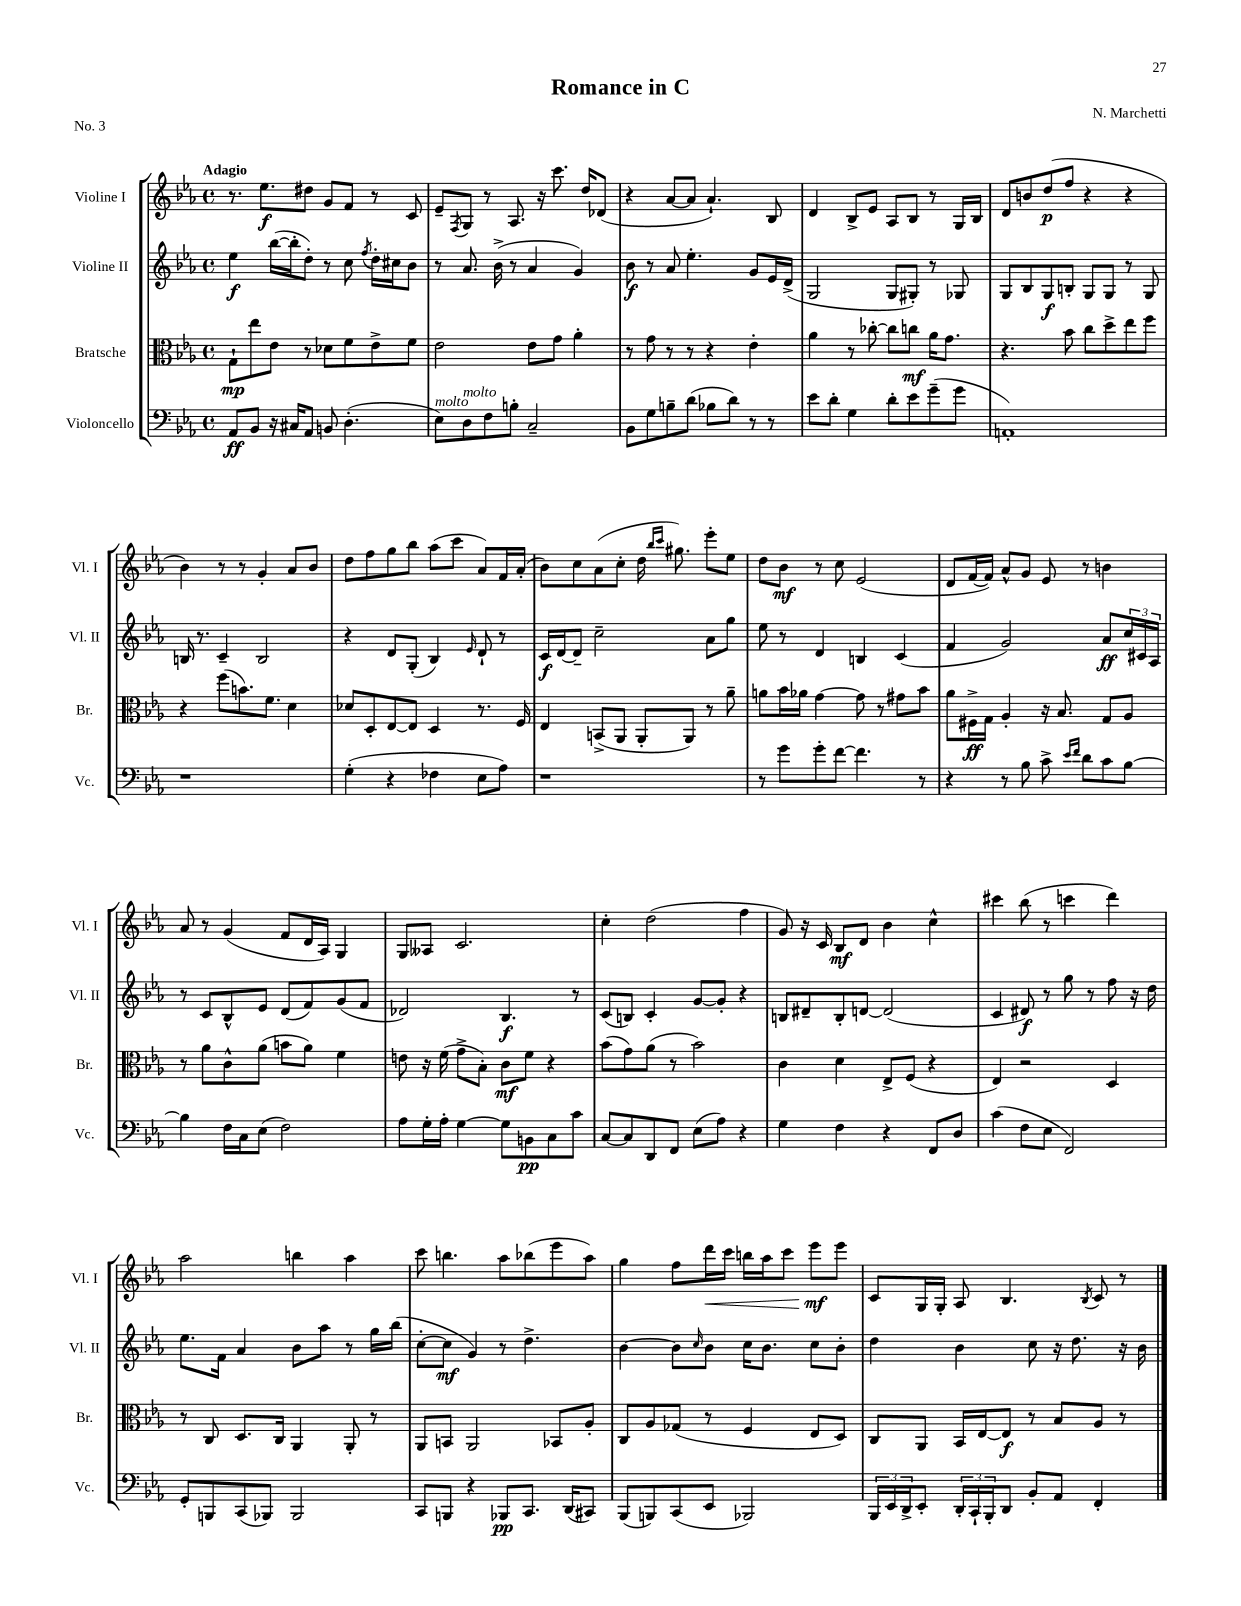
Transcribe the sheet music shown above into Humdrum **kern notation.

**kern	**dynam	**kern	**dynam	**kern	**dynam	**kern	**dynam
*part4	*part4	*part3	*part3	*part2	*part2	*part1	*part1
*staff4	*staff4	*staff3	*staff3	*staff2	*staff2	*staff1	*staff1
*I"Violoncello	*	*I"Bratsche	*	*I"Violine II	*	*I"Violine I	*
*I'Vc.	*	*I'Br.	*	*I'Vl. II	*	*I'Vl. I	*
*clefF4	*	*clefC3	*	*clefG2	*	*clefG2	*
*k[b-e-a-]	*	*k[b-e-a-]	*	*k[b-e-a-]	*	*k[b-e-a-]	*
*M4/4	*	*M4/4	*	*M4/4	*	*M4/4	*
*met(c)	*	*met(c)	*	*met(c)	*	*met(c)	*
=1	=1	=1	=1	=1	=1	=1	=1
!	!	!	!	!	!	!LO:TX:a:B:t=Adagio	!
8AA-/L	ff	8G`\L	mp	4ee-\	f	8.r	.
8BB-/J	.	8ee-\	.	.	.	.	.
.	.	.	.	.	.	8.ee-\L	f
16r	.	8e-\J	.	([16bb-\LL	.	.	.
16C#X/KL	.	.	.	16bb-'\J]	.	.	.
8AA-/J	.	8r	.	8dd'\J)	.	8dd#X\J	.
8BBn/	.	8d-X\L	.	8r	.	8g/L	.
(4.D'\	.	8f\	.	8cc\	.	8f/J	.
.	.	.	.	8qff/	.	.	.
.	.	8e-^\	.	16dd'\LL	.	8r	.
.	.	.	.	16cc#X\J	.	.	.
.	.	8f\J	.	8b-\J	.	8c/	.
=2	=2	=2	=2	=2	=2	=2	=2
!LO:TX:a:i:t=molto	!	!	!	!	!	!	!
8E-\L)	.	2e-\	.	8r	.	8e-~/L	.
.	.	.	.	.	.	8qF/	.
!LO:TX:a:i:t=molto	!	!	!	!	!	!	!
8D\	.	.	.	8.a-/	.	8G/J	.
8F\	.	.	.	.	.	8r	.
.	.	.	.	(16b-^\	.	.	.
8Bn'\J	.	.	.	8r	.	8.A-/	.
2C~/	.	8e-\L	.	4a-/	.	.	.
.	.	.	.	.	.	16r	.
.	.	8g\J	.	.	.	8.ccc\	.
.	.	4a-'\	.	4g/)	.	.	.
.	.	.	.	.	.	16dd/KL	.
.	.	.	.	.	.	(8d-X/J	.
=3	=3	=3	=3	=3	=3	=3	=3
8BB-\L	.	8r	.	8b-\	f	4r	.
8G\	.	8g\	.	8r	.	.	.
8Bn~\	.	8r	.	8a-/	.	[8a-/L	.
(8d\J	.	8r	.	4.ee-'\	.	8a-/J]	.
8B-X\L	.	4r	.	.	.	4.a-`/)	.
8d\J)	.	.	.	.	.	.	.
8r	.	4e-'\	.	8g/L	.	.	.
8r	.	.	.	16e-/L	.	8B-/	.
.	.	.	.	(16d^/JJ	.	.	.
=4	=4	=4	=4	=4	=4	=4	=4
8e-\L	.	4a-\	.	2G/	.	4d/	.
8d'\J	.	.	.	.	.	.	.
4G\	.	8r	.	.	.	8B-^/L	.
.	.	[8cc-X'\	.	.	.	8e-/J	.
8d'\L	.	8cc-\L]	.	8G/L	.	8A-/L	.
8e-\	.	8ccn\J	mf	8G#X'/J)	.	8B-/J	.
(8g~\	.	16a-\KL	.	8r	.	8r	.
.	.	8.g\J	.	.	.	.	.
8g\J	.	.	.	8G-X/	.	16G/LL	.
.	.	.	.	.	.	16B-/JJ	.
=5	=5	=5	=5	=5	=5	=5	=5
1AAn')	.	4.r	.	8G/L	.	8d/L	.
.	.	.	.	8B-/	.	8bn/	.
.	.	.	.	8G/	f	(8dd/	p
.	.	8b-\	.	8Bn'/J	.	8ff/J	.
.	.	8cc\L	.	8G/L	.	4r	.
.	.	8dd^\	.	8G/J	.	.	.
.	.	8ee-\	.	8r	.	4r	.
.	.	8ff\J	.	8G/	.	.	.
!!LO:LB:g=z
=6	=6	=6	=6	=6	=6	=6	=6
1r	.	4r	.	16Bn/	.	4b-\)	.
.	.	.	.	8.r	.	.	.
.	.	(8ff\L	.	4c~/	.	8r	.
.	.	8.bn\)	.	.	.	8r	.
.	.	.	.	2B/	.	4g'/	.
.	.	8.f\J	.	.	.	.	.
.	.	4d\	.	.	.	8a-/L	.
.	.	.	.	.	.	8b-/J	.
=7	=7	=7	=7	=7	=7	=7	=7
(4G'\	.	8d-X/L	.	4r	.	8dd\L	.
.	.	8D'/	.	.	.	8ff\	.
4r	.	[8E-/	.	8d/L	.	8gg\	.
.	.	8E-/J]	.	(8G'/J	.	8bb-\J	.
4F-X\	.	4D/	.	4B-/)	.	(8aa-\L	.
.	.	.	.	.	.	8ccc\J	.
.	.	.	.	16qqe-/	.	.	.
8E-\L	.	8.r	.	8d`/	.	8a-/L)	.
8A-\J)	.	.	.	8r	.	16f/L	.
.	.	16F/	.	.	.	(16a-'/JJ	.
=8	=8	=8	=8	=8	=8	=8	=8
1r	.	4E-/	.	16c/LL	f	8b-\L)	.
.	.	.	.	[16d/J	.	.	.
.	.	.	.	8d~/J]	.	8cc\	.
.	.	(8BBn^/L	.	2cc~\	.	(8a-\	.
.	.	8AA-/J	.	.	.	8cc'\J	.
.	.	8AA-'/L	.	.	.	16dd\	.
.	.	.	.	.	.	16qqbb-/LL	.
.	.	.	.	.	.	16qqccc/JJ	.
.	.	.	.	.	.	8.gg#X\)	.
.	.	8AA-/J)	.	.	.	.	.
.	.	8r	.	8a-\L	.	8eee-'\L	.
.	.	8a-~\	.	8gg\J	.	8ee-\J	.
=9	=9	=9	=9	=9	=9	=9	=9
8r	.	8an\L	.	8ee-\	.	8dd\L	.
8g\L	.	16b-\L	.	8r	.	8b-\J	mf
.	.	16a-X\JJ	.	.	.	.	.
8g'\	.	[4g\	.	4d/	.	8r	.
[8f\J	.	.	.	.	.	8cc\	.
4.f\]	.	8g\]	.	4Bn/	.	(2e-/	.
.	.	8r	.	.	.	.	.
.	.	8g#X\L	.	(4c/	.	.	.
8r	.	8b-\J	.	.	.	.	.
=10	=10	=10	=10	=10	=10	=10	=10
4r	.	8a-\L	.	4f/	.	8d/L	.
.	.	16F#X^\L	ff	.	.	[16f/L	.
.	.	16G\JJ	.	.	.	16f/JJ])	.
8r	.	4A-'/	.	2g/)	.	8a-^^/L	.
8B-\	.	.	.	.	.	8g/J	.
8c^\	.	16r	.	.	.	8e-/	.
.	.	8.B-/	.	.	.	.	.
16qqe-/LL	.	.	.	.	.	.	.
16qqf/JJ	.	.	.	.	.	.	.
8d\L	.	.	.	.	.	8r	.
8c\	.	8G/L	.	8a-/L	ff	4bn\	.
[8B-\J	.	8A-/J	.	24cc/L	.	.	.
.	.	.	.	24c#X/	.	.	.
.	.	.	.	24A-/JJ	.	.	.
!!LO:LB:g=z
=11	=11	=11	=11	=11	=11	=11	=11
4B-\]	.	8r	.	8r	.	8a-/	.
.	.	8a-\L	.	8c/L	.	8r	.
16F\LL	.	8c^^\	.	8B-^^/	.	(4g/	.
16C\J	.	.	.	.	.	.	.
(8E-\J	.	(8a-\J	.	8e-/J	.	.	.
2F\)	.	8bn\L	.	(8d/L	.	8f/L	.
.	.	8a-\J)	.	8f/)	.	16d/L	.
.	.	.	.	.	.	16A-/JJ)	.
.	.	4f\	.	(8g/	.	4G/	.
.	.	.	.	8f/J	.	.	.
=12	=12	=12	=12	=12	=12	=12	=12
8A-\L	.	8en\	.	2d-X/)	.	8G/L	.
16G'\L	.	16r	.	.	.	8A--X/J	.
16A-'\JJ	.	(16f\	.	.	.	.	.
[4G\	.	8g^\L	.	.	.	2.c/	.
.	.	8B-'\J)	.	.	.	.	.
8G\L]	.	8c\L	mf	4.B-/	f	.	.
8BBn\	pp	8f\J	.	.	.	.	.
8C\	.	4r	.	.	.	.	.
8c\J	.	.	.	8r	.	.	.
=13	=13	=13	=13	=13	=13	=13	=13
[8C/L	.	(8b-\L	.	(8c/L	.	4cc'\	.
8C/]	.	8g\)	.	8Bn/J)	.	.	.
8DD/	.	(8a-\J	.	4c'/	.	(2dd\	.
8FF/J	.	8r	.	.	.	.	.
(8E-\L	.	2b-\)	.	[8g/L	.	.	.
8A-\J)	.	.	.	8g'/J]	.	.	.
4r	.	.	.	4r	.	4ff\	.
=14	=14	=14	=14	=14	=14	=14	=14
4G\	.	4c\	.	8Bn/L	.	8g/)	.
.	.	.	.	8d#X~/	.	16r	.
.	.	.	.	.	.	16c/	.
4F\	.	4d\	.	8B'/	.	8B-/L	mf
.	.	.	.	[8dn/J	.	8d/J	.
4r	.	8E-^/L	.	(2d/]	.	4b-\	.
.	.	(8F/J	.	.	.	.	.
8FF/L	.	4r	.	.	.	4cc^^\	.
8D/J	.	.	.	.	.	.	.
=15	=15	=15	=15	=15	=15	=15	=15
(4c\	.	4E-/)	.	4c/	.	4ccc#X\	.
8F\L	.	2r	.	8d#X/)	f	(8bb-\	.
8E-\J	.	.	.	8r	.	8r	.
2FF/)	.	.	.	8gg\	.	4cccn\	.
.	.	.	.	8r	.	.	.
.	.	4D/	.	8ff\	.	4ddd\)	.
.	.	.	.	16r	.	.	.
.	.	.	.	16dd\	.	.	.
!!LO:LB:g=z
=16	=16	=16	=16	=16	=16	=16	=16
8GG'/L	.	8r	.	8.ee-\L	.	2aa-\	.
8BBBn/	.	8C/	.	.	.	.	.
.	.	.	.	16f\Jk	.	.	.
(8CC/	.	8.D/L	.	4a-/	.	.	.
8BBB-X/J)	.	.	.	.	.	.	.
.	.	16C/Jk	.	.	.	.	.
2BBB-/	.	4AA-/	.	8b-\L	.	4bbn\	.
.	.	.	.	8aa-\J	.	.	.
.	.	8AA-'/	.	8r	.	4aa-\	.
.	.	8r	.	16gg\LL	.	.	.
.	.	.	.	(16bb-\JJ	.	.	.
=17	=17	=17	=17	=17	=17	=17	=17
8CC/L	.	8AA-/L	.	[8cc'\L	.	8ccc\	.
8BBBn/J	.	8BBn/J	.	8cc\J]	mf	4.bbn\	.
4r	.	2AA-/	.	4g/)	.	.	.
8BBB-X/L	pp	.	.	8r	.	8aa-\L	.
8.CC/J	.	.	.	4.dd^\	.	(8bb-X\	.
.	.	8BB-X/L	.	.	.	8eee-\	.
(16DD/KL	.	.	.	.	.	.	.
8CC#X/J)	.	8A-'/J	.	.	.	8aa-\J)	.
=18	=18	=18	=18	=18	=18	=18	=18
(8BBB-/L	.	8C/L	.	[4b-\	.	4gg\	.
8BBBn/)	.	8A-/	.	.	.	.	.
(8CC/	.	(8G-X/J	.	8b-\L]	.	8ff\L	.
.	.	.	.	16qqcc/	.	.	.
!	!	!	!	!	!	!	!LO:HP:b
8EE-/J	.	8r	.	8b-\J	.	16ddd\L	<
.	.	.	.	.	.	16ccc\JJ	.
2BBB-X/)	.	4F/	.	16cc\KL	.	16bbn\LL	.
.	.	.	.	8.b-\J	.	16aa-\J	.
.	.	.	.	.	.	8ccc\J	.
.	.	8E-/L	.	8cc\L	.	8eee-\L	mf
.	.	8D/J)	.	8b-'\J	.	8eee-\J	[
=19	=19	=19	=19	=19	=19	=19	=19
24BBB-/LL	.	8C/L	.	4dd\	.	8c/L	.
24EE-/	.	.	.	.	.	.	.
24DD^/J	.	.	.	.	.	.	.
8EE-'/J	.	8AA-/J	.	.	.	16G/L	.
.	.	.	.	.	.	16G'/JJ	.
24DD'/LL	.	16BB-/LL	.	4b-\	.	8A-/	.
24CC`/	.	.	.	.	.	.	.
.	.	[16E-/J	.	.	.	.	.
24BBB-'/J	.	.	.	.	.	.	.
8DD/J	.	8E-/J]	f	.	.	4.B-/	.
8BB-'/L	.	8r	.	8cc\	.	.	.
8AA-/J	.	8B-/L	.	16r	.	.	.
.	.	.	.	8.dd\	.	.	.
.	.	.	.	.	.	8qB-/	.
4FF'/	.	8A-/J	.	.	.	8c/	.
.	.	8r	.	16r	.	8r	.
.	.	.	.	16b-\	.	.	.
==	==	==	==	==	==	==	==
*-	*-	*-	*-	*-	*-	*-	*-
